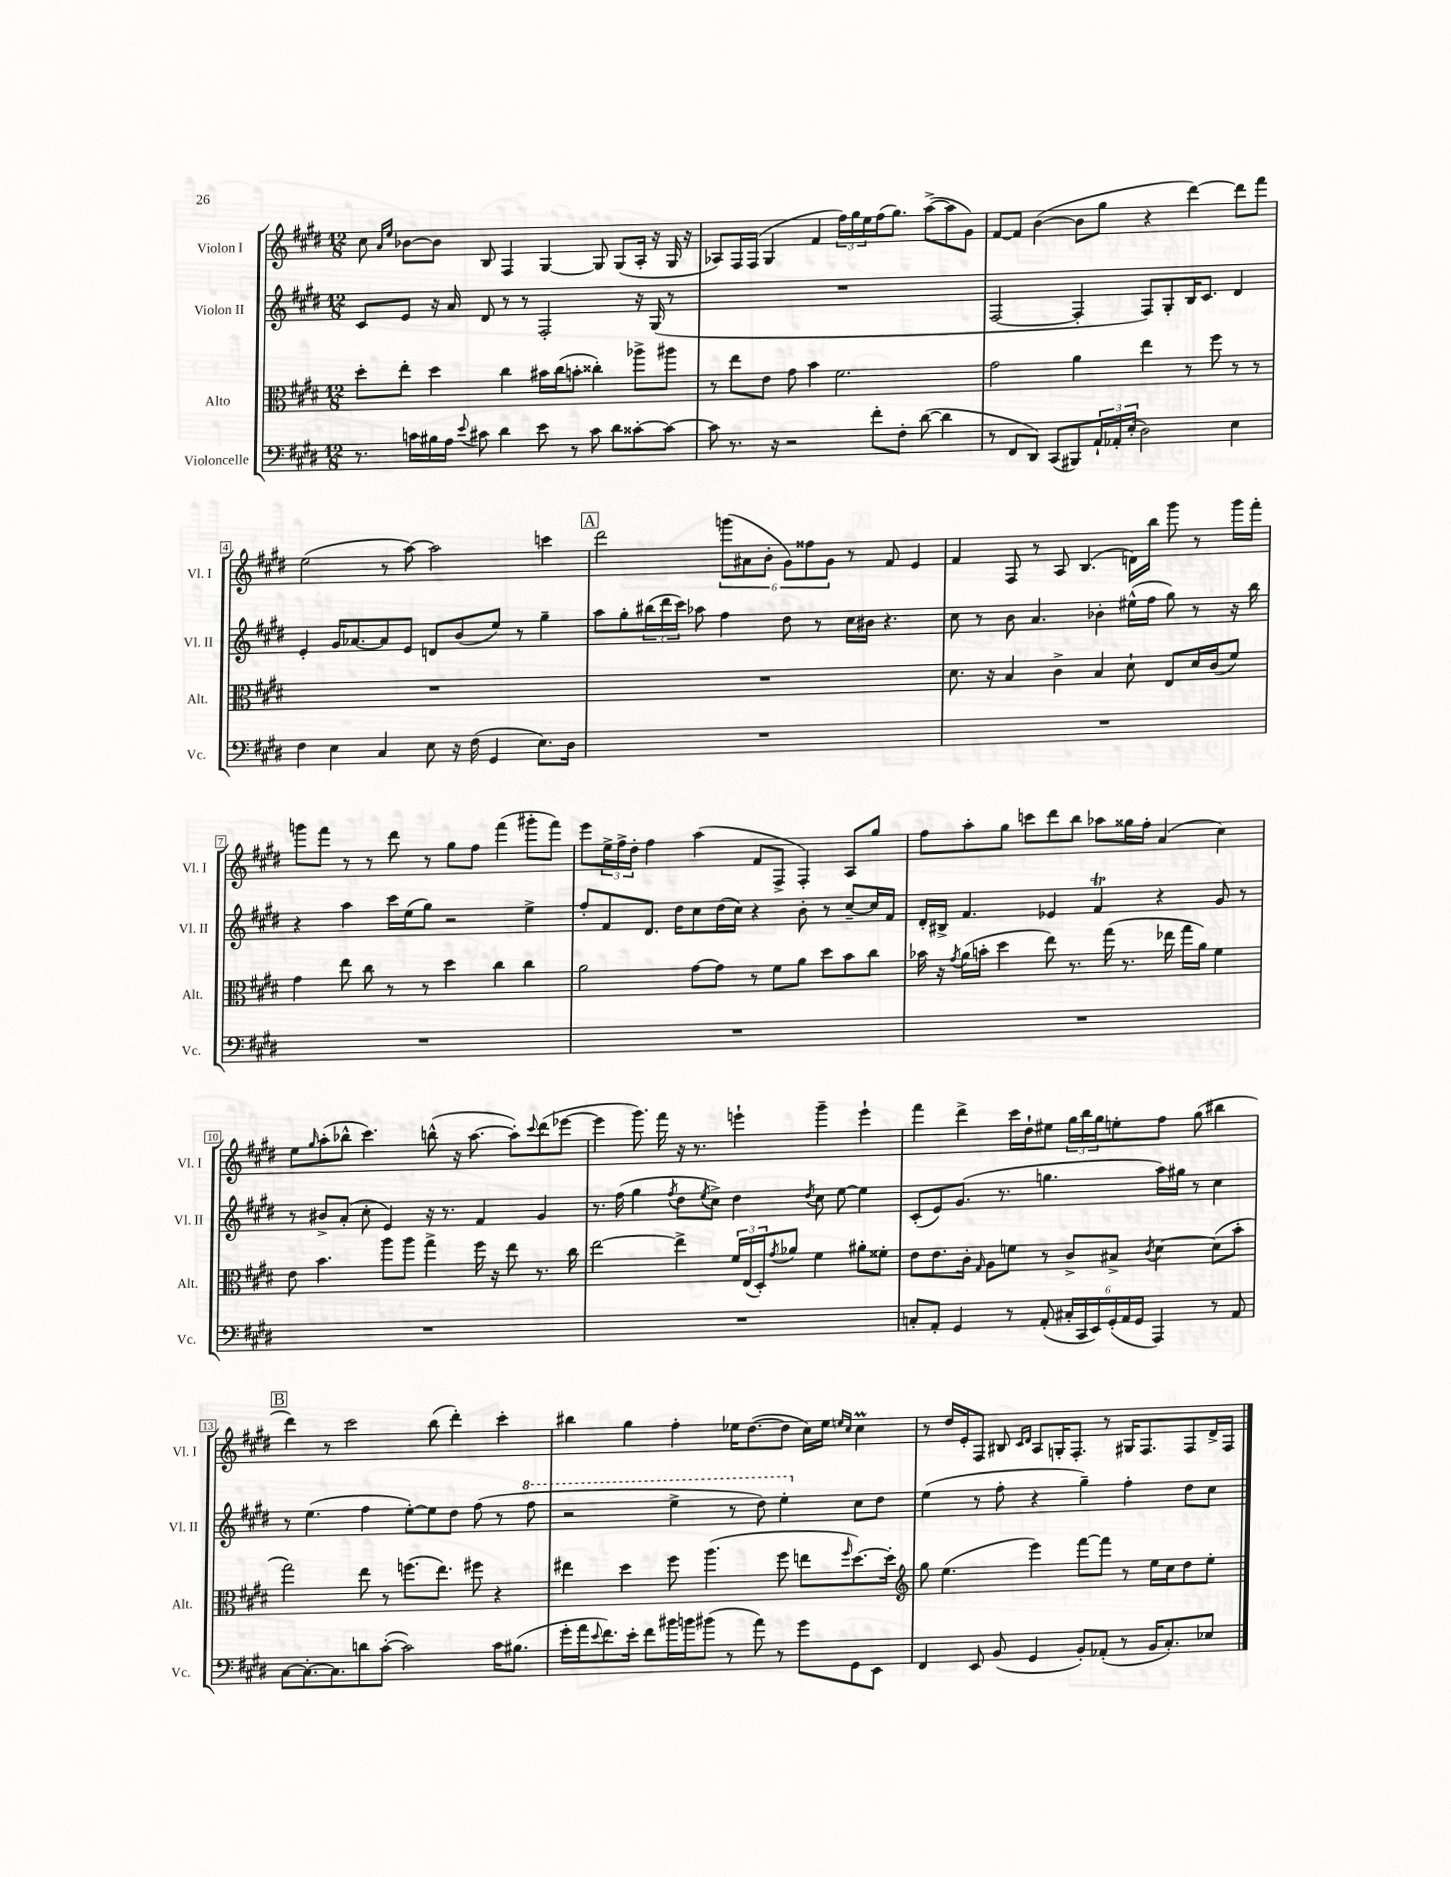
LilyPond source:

<<
\new StaffGroup <<
\new Staff = "s0" \with { instrumentName = "Violon I" shortInstrumentName = "Vl. I" } {
    \clef treble \key e \major \numericTimeSignature \time 12/8
    cis''8 \grace { a'16 e''16 } bes'8~ bes'8 b8 fis4 gis4~ gis8 gis8( a16-. r16 gis16 r16 |
    aes8) fis16 fis16( gis4 fis'4 \tuplet 3/2 { fis''16) gis''16 e''16 } fis''16( gis''8.) a''8~->( a''8 gis'8) |
    fis'8~ fis'8 b'4~( b'8 gis''8 r4 dis'''4~) dis'''8 fis'''8 |
    e''2( r8 a''8~) a''2 c'''4 |
    \mark \markup { \box "A" } dis'''2 \tuplet 6/4 { g'''8( ais'8 b'8-. gis'8) fisis''8 gis'8 } r8 fis'8 e'4 |
    fis'4 fis8 r8 a8 b4.( d'16) b''16 gis'''8 r8 gis'''16 fis'''16-. |
    g'''8 fis'''8 r8 r8 dis'''8 r8 gis''8 fis''8 fis'''4( gis'''8-. fis'''8) |
    e'''8 \tuplet 3/2 { e''16-> fis''16-> dis''16-. } fis''4 a''4( fis'8 fis8-> fis4-.) a8 gis''8 |
    fis''8 a''8-. gis''8 c'''8 dis'''8 b''8 aes''8 gisis''16 fis''16-. a'4( cis''4) |
    e''8 \grace { gis''16 } a''8-.( bes''8-^ cis'''4.) b''8-^( r16 a''8.~ a''8-.) \appoggiatura { cis'''8 } dis'''8( ees'''8~ |
    ees'''4 gis'''8.) fis'''16 r16 r8. e'''4-! gis'''4-- e'''4-! |
    fis'''4 dis'''4-> cis'''16 dis''16-! eis''8 \tuplet 3/2 { gis''16 b''16 gis''16 } e''8-. fis''8 gis''8( bis''4 |
    \mark \markup { \box "B" } dis'''4) r8 cis'''2 b''8( dis'''4-.) cis'''4-. |
    bis''4 gis''4 fis''4-. ees''16 dis''8.~( dis''8 cis''16) ees''16 \grace { e''16 cis''16 } cis''4\prall |
    r8 dis''16 e'16-. fis8 bis8 \grace { cis'16 dis'16 } a8 g16-. fis8.-. r8 gis16 fis8. fis8 dis'16-> fis16 \bar "|." |
}
\new Staff = "s1" \with { instrumentName = "Violon II" shortInstrumentName = "Vl. II" } {
    \clef treble \key e \major \numericTimeSignature \time 12/8
    cis'8 e'8 r16 a'16 dis'8 r8 r8 fis2-. r16 gis16( r8 |
    R1. |
    fis2~ fis4-. fis8) gis8-. b16 cis'8. dis'4 |
    e'4-. gis'16 aes'8.~ aes'8 e'8 d'8 b'8( e''8) r8 gis''4-- |
    \mark \markup { \box "A" } a''8 gis''8-. \tuplet 3/2 { bis''16( dis'''16 cis'''16) } aes''8 fis''4 dis''8 r8 cis''16 bis'16 r4. |
    cis''8 r8 b'8 a'4. bes'4-. eis''16-^( fis''16 gis''8) r8 r16 b''16 |
    r4 a''4 cis'''16 e''16( gis''8) r2 e''4-> |
    fis''8-. fis'8 dis'8. dis''16 cis''8 dis''16( cis''16) r4 b'8-. r8 cis''8~-- cis''16 fis'16 |
    dis'16-. bis16-> fis'4. ees'4 fis'4\trill r4 gis'8 r8 |
    r8 bis'8-> a'8-.( cis''8-. e'4) r16 r8. fis'4 gis'4 |
    r8. fis''16( gis''4 \acciaccatura { fis''8 } dis''8 \acciaccatura { e''8 } cis''8->) dis''4 \acciaccatura { dis''8 } cis''8 e''8~ e''4 |
    cis'8-.( e'8) gis'8.( r8. g''4. a''16) gis''16 r8 cis''4 |
    \mark \markup { \box "B" } r8 e''4.( fis''4 e''8~-.) e''8 dis''8 fis''8( r8 \ottava #1 fis'''8 |
    r2 e'''4-> r8 dis'''8) e'''4-. \ottava #0 cis''8 dis''8 |
    e''4( r8 fis''8-. r4 gis''4--) fis''4-. dis''8 cis''8 \bar "|." |
}
\new Staff = "s2" \with { instrumentName = "Alto" shortInstrumentName = "Alt." } {
    \clef alto \key e \major \numericTimeSignature \time 12/8
    dis''8-. e''8-. dis''4 cis''4 bis'16 cis''16( b'8-. cisis''4-.) aes''8-> ais''8 |
    r8 e''8 e'8 gis'8 b'4 fis'2. |
    gis'2 a'4 e''4 r8 fis''8 r8 r8 |
    R1. |
    \mark \markup { \box "A" } R1. |
    dis'8. r16 b4 cis'4-> b4 dis'8-! e8 dis'16 cis'16( fis'8) |
    gis'4 e''8 cis''8 r8 r8 dis''4 cis''4 cis''4 |
    a'2 gis'8~ gis'8 r8 fis'8 a'8 dis''8 b'8 cis''8 |
    bes'16 r16 \acciaccatura { gis'8 } a'16( b'16-. dis''4 e''8) r8. gis''16( r8. ees''16 gis''16 a'16) fis'4 |
    e'8 b'4. a''8 a''8 gis''4-> fis''16 r16 e''8 r8. cis''16 |
    e''2~ e''4-> \tuplet 3/2 { fis'16 e16( dis16-.) } \acciaccatura { gis'8 } aes'8 fis'4 ais'8-. fisis'8-. |
    e'8 e'8. cis'16-. \grace { gis16 } a8 f'8 r8 cis'8-> bis8-> \acciaccatura { cis'8 } dis'4~ dis'8( b'8-. |
    \mark \markup { \box "B" } gis''2) e''8 r8 f''8.( e''8.) fis''8 r4 |
    eis''4 dis''4 fis''8 a''4.( fis''8 e''8 \grace { fis''16 } dis''8.~) dis''16-. |
    \clef treble gis''8 e''4.( e'''4) fis'''8~ fis'''8 r8 e''16 cis''16 dis''8 e''8-. \bar "|." |
}
\new Staff = "s3" \with { instrumentName = "Violoncelle" shortInstrumentName = "Vc." } {
    \clef bass \key e \major \numericTimeSignature \time 12/8
    r8. c'16 bis16 a16 \appoggiatura { e'8 } cis'8 dis'4 e'8 r8 cis'8 dis'8 cisis'8~-. cisis'8~ |
    cisis'8 r8. r16 r2 fis'8-. fis8-. dis'8~( dis'4 |
    r8 fis,8 dis,8) cis,8( bis,,8) \tuplet 3/2 { a,16-! aes,16-. e16-.( } dis2) e4 |
    fis4 e4 cis4 e8 r16 fis16( gis,4 e8.) dis16 |
    \mark \markup { \box "A" } R1. |
    R1. |
    R1. |
    R1. |
    R1. |
    R1. |
    R1. |
    c8-. a,8-. gis,4 r8 a,8-.( \tuplet 6/4 { cis16-. cis,16 e,16) gis,16-.( a,16 gis,16 } a,,4) r8 a,8 |
    \mark \markup { \box "B" } cis8~ cis8.~-. cis8. d'8 cis'8~-.( cis'2) cis'16 bis8.( |
    gis'16-. a'16 \appoggiatura { e'8 } fis'8.) e'16-. fis'8 bis'16 b'16 bis'8( r8 a'8) r8 gis'8 gis,8 e,8 |
    fis,4 e,8 b,8( gis,4 b,8-.) aes,8-.( r8 b,16 cis8.-.) ees8 \bar "|." |
}
>>
>>
\layout { \context { \Score \override BarNumber.stencil = #(make-stencil-boxer 0.1 0.3 ly:text-interface::print) } }
